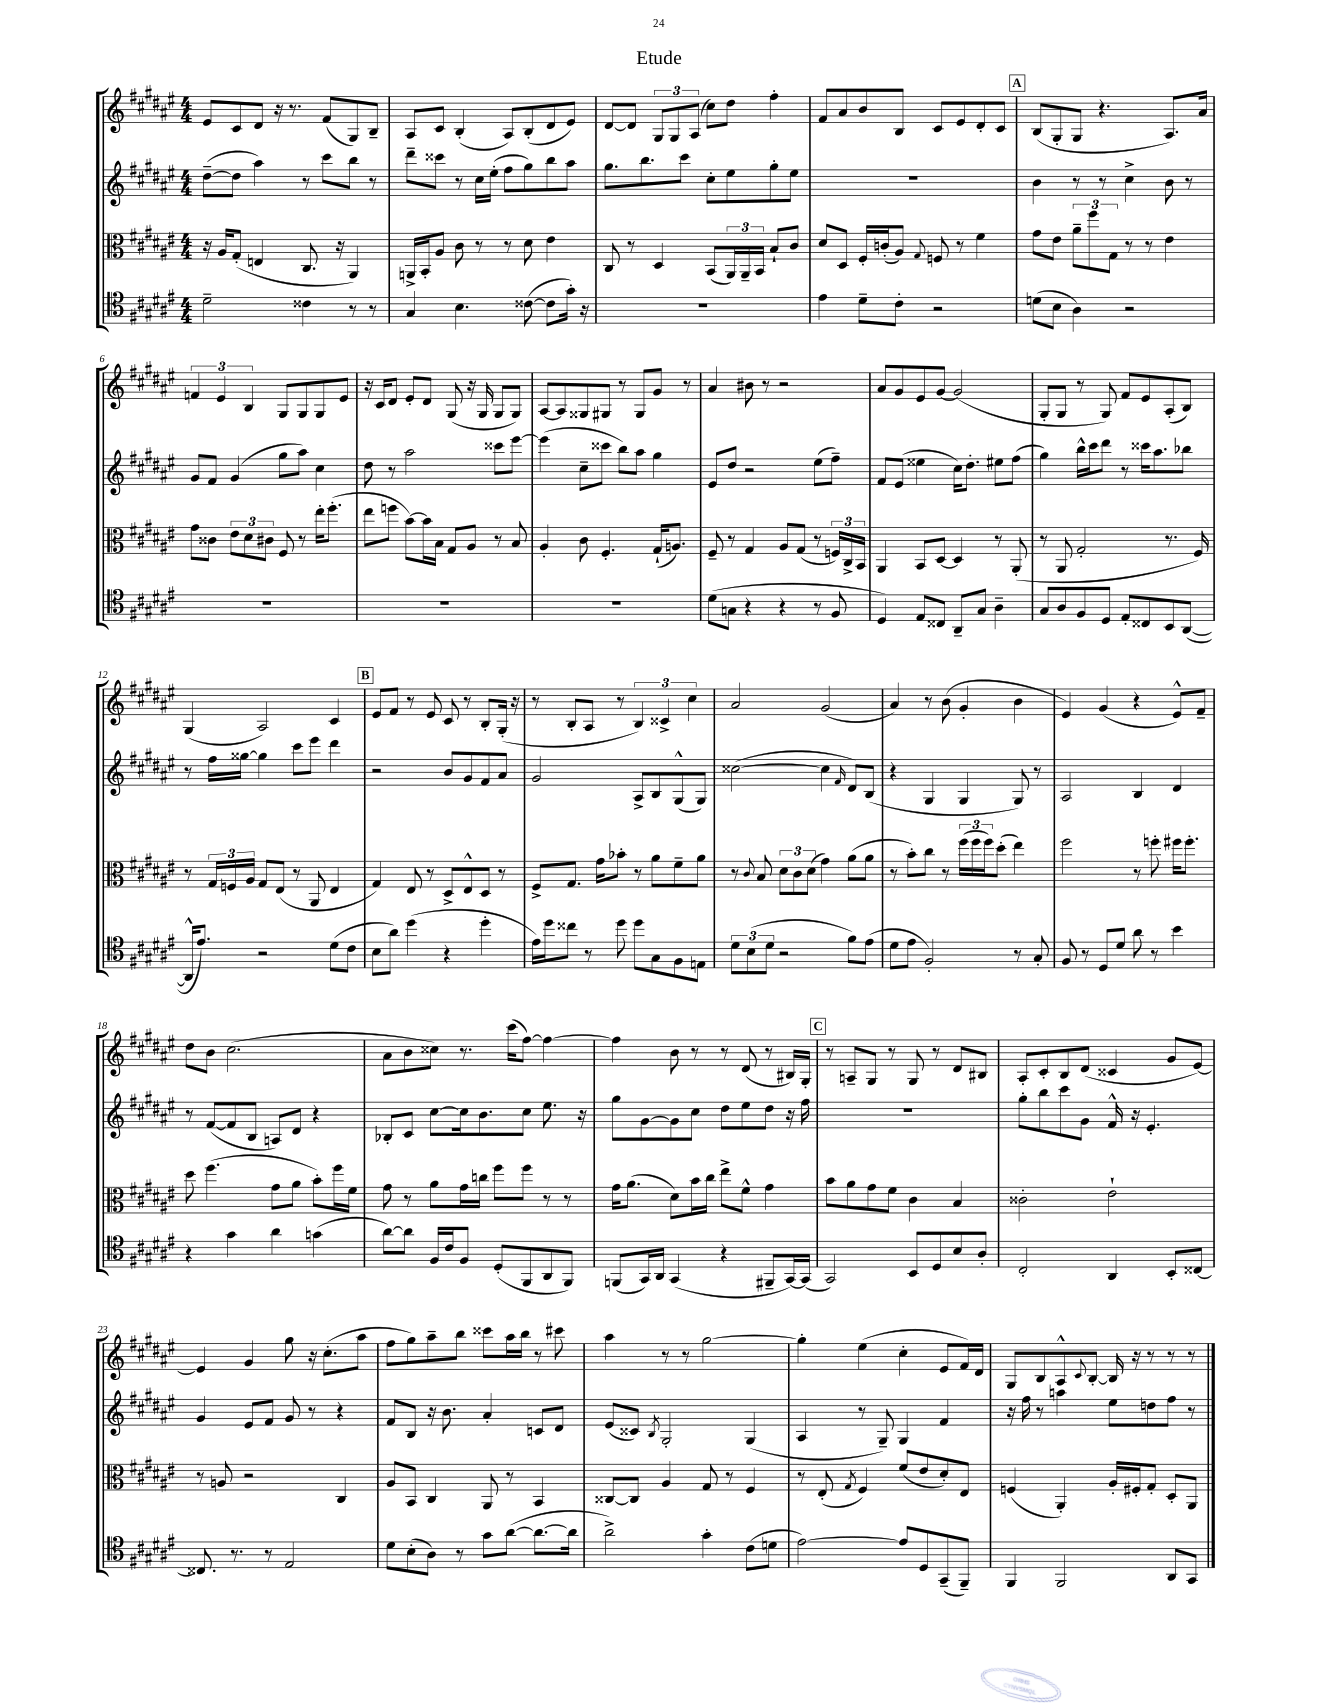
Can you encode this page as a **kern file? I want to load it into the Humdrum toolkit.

**kern	**kern	**kern	**kern
*staff4	*staff3	*staff2	*staff1
*clefC4	*clefC3	*clefG2	*clefG2
*k[f#c#g#d#a#e#]	*k[f#c#g#d#a#e#]	*k[f#c#g#d#a#e#]	*k[f#c#g#d#a#e#]
*M4/4	*M4/4	*M4/4	*M4/4
2d#~\	16r	([8dd#~\L	8e#/L
.	16A#/LK	.	.
.	(8G#'/J	8dd#\]J	8c#/
.	4E/	4aa#\)	8d#/J
.	.	.	16r
.	.	.	8.r
4c##\	8.C#/	8r	.
.	.	8ccc#\L	(8f#/L
.	16r	.	.
8r	4AA#/)	8bb\J	8G#/)
8r	.	8r	8B~/J
=	=	=	=
4G#/	16AA^/LL	8ddd#~\L	8A#/L
.	16BB'/J	.	.
.	8A#/J	8ccc##\J	8c#/J
4.B\	8c#\	8r	(4B'/
.	8r	16cc#\LL	.
.	.	(16ee#'\JJ	.
.	8r	8ff#\L	8A#/L)
([8c##\	8d#\	8gg#\)	(8B'/
8c##\]L	4e#\	8bb\	8d#/
16g#'\Jk)	.	8aa#\J	8e#/J)
16r	.	.	.
=	=	=	=
1r	8C#/	8.gg#\L	[8d#/L
.	8r	.	8d#/]J
.	.	8.bb\	.
.	4D#/	.	12G#/L
.	.	.	12G#/
.	.	8ccc#\J	.
.	.	.	(12A#/J
.	(8BB/L	8cc#'\L	8cc#\L)
.	24AA#/L)	8ee#\	8dd#\J
.	24AA#~/	.	.
.	24BB/JJ	.	.
.	8B`/L	8gg#'\	4ff#'\
.	8c#/J	8ee#\J	.
=	=	=	=
4e#\	8d#/L	1r	8f#/L
.	8D#/J	.	8a#/
8d#~\L	16F#'/LL	.	8b/
.	(16c'/J	.	.
8c#'\J	8A#/J)	.	8B/J
.	8qqG#/	.	.
2r	8F/	.	8c#/L
.	8r	.	8e#/
.	4f#\	.	8d#'/
.	.	.	8c#/J
=	=	=	=
(8d\L	8g#\L	4b\	(8B/L
8B\J	8e#\J	.	8G#'/
4A#\)	12a#~\L	8r	8G#/J
.	12ff#\	.	.
.	.	8r	4.r
.	12G#\J	.	.
2r	8r	4cc#^\	.
.	8r	.	.
.	4e#\	8b\	8.A#/L)
.	.	8r	.
.	.	.	16a#/Jk
=	=	=	=
1r	8g#\L	8g#/L	6f/
.	8c##\J	8f#/J	.
.	.	.	6e#/
.	12e#\L	(4g#/	.
.	12d#\	.	6B/
.	12c#\J	.	.
.	8F#/	8gg#\L	8G#/L
.	8r	8aa#\J)	8G#/
.	16ee#'\LK	4cc#\	8G#/
.	(8.ff#'\J	.	.
.	.	.	8e#/J
=	=	=	=
1r	8ee#\L	8dd#\	16r
.	.	.	16c#/LK
.	8ff\J	8r	8d#/J
.	[8b\L)	2aa#\	8e#'/L
.	16b\]L	.	8d#/J
.	16B\JJ	.	.
.	8G#/L	.	(8G#/
.	8A#/J	.	16r
.	.	.	16G#/
.	8r	8ccc##\L	8G#/L
.	8B/	[8eee#\J	8G#/J)
=	=	=	=
1r	4A#'/	(4eee#\]	[8A#/L
.	.	.	8A#/]
.	8c#\	8cc#~\L	8G##/
.	4.F#'/	8ccc##\J	8G#/J
.	.	8bb\L)	8r
.	.	8aa#\J	8G#/L
.	(16G#`/LK	4gg#\	8g#/J
.	8.A/J)	.	.
.	.	.	8r
=	=	=	=
(8d#\L	8F#~/	8e#/L	4a#/
8G\J	8r	8dd#/J	.
4r	4G#/	2r	8b#\
.	.	.	8r
4r	8A#/L	.	2r
.	(8G#/J	.	.
8r	8r	(8ee#\L	.
8F#/	24F/LL)	8ff#~\J)	.
.	24C#^/	.	.
.	24BB/JJ	.	.
=	=	=	=
4D#/)	4AA#/	8f#/L	8a#/L
.	.	(8e#/J	8g#/
8E#/L	8BB/L	4ee##\	8e#/
8C##/J	[8D#/J	.	[8g#/J
8AA#~/L	4D#/]	16cc#\LK)	(2g#/]
.	.	8.dd#'\J	.
8G#/J	.	.	.
4A#~\	8r	8ee#\L	.
.	(8AA#'/	(8ff#\J	.
=	=	=	=
8G#/L	8r	4gg#\)	8G#'/L
8A#/	8AA#/	.	8G#/J
8F#/	2G#'/	16bb^^\LL	8r
.	.	16ccc#\J	.
8D#/J	.	8ddd#\J	8G#/)
8E#'/L	.	8r	8f#/L
8C##/	.	16ccc##\LK	8e#/
.	.	8.aa#\	.
8BB/	8.r	.	(8A#'/
([8AA#/J	.	8bb-\J	8B/J)
.	16F#/)	.	.
=	=	=	=
16AA#^^/]LK	8r	8r	(4G#/
8.e#/J)	.	.	.
.	24G#/LL	16ff#\LL	.
.	24F/	.	.
.	.	[16gg##\JJ	.
.	24A#/JJ	.	.
2r	8G#/L	4gg##\]	2A#/)
.	(8E#/J	.	.
.	8r	8ccc#\L	.
.	8AA#/	8eee#\J	.
(8d#\L	4E#/	4ddd#\	4c#/
8c#\J	.	.	.
=	=	=	=
8B\L	4G#/)	2r	8e#/L
8a#\J)	.	.	8f#/J
(4dd#\	8E#/	.	8r
.	8r	.	8e#/
4r	8D#^/L	8b/L	8c#/
.	8E#^^/	8g#/	8r
4dd#'\	8D#/J	8f#/	8B'/L
.	8r	8a#/J	(16G#'/Jk
.	.	.	16r
=	=	=	=
16e#\LL)	8F#^/L	2g#/	8r
16dd#\J	.	.	.
8cc##\J	8.G#/J	.	8B'/L
8r	.	.	8A#/J
.	16g#\LK	.	.
8dd#\	8b-'\J	.	8r
8dd#\L	8r	8A#^/L	6B/)
8G#\	8a#\L	8B/	.
.	.	.	6c##^/
8F#\	8f#~\	(8G#^^/	.
.	.	.	6cc#\
8E\J	8a#\J	8G#/J)	.
=	=	=	=
12d#\L	8r	([2cc##\	2a#/
(12B\	.	.	.
.	8qqc#/	.	.
.	8B/	.	.
12d#\J	.	.	.
2r	12d#\L	.	.
.	12c#\	.	.
.	(12d#\J	.	.
.	4g#\)	4cc##\]	(2g#/
.	.	16qqf#/	.
8f#\L)	(8a#\L	8d#/L)	.
(8e#\J	8a#\J	(8B/J	.
=	=	=	=
8d#\L	8r	4r	4a#/)
8e#\J	8b'\L)	.	.
2F#'/)	8cc#\J	4G#/	8r
.	8r	.	(8b\
.	(24ff#\LL	4G#/	4g#'/
.	24ff#\	.	.
.	24ff#\J)	.	.
.	(8dd#'\J	.	.
8r	4ee#\)	8G#/)	4b\
8G#'/	.	8r	.
=	=	=	=
8F#/	2ff#\	2A#/	4e#/)
8r	.	.	.
8D#/L	.	.	(4g#/
8d#/J	.	.	.
8a#\	8r	4B/	4r
8r	8ff'\	.	.
4b\	16ff#\LK	4d#/	8e#^^/L)
.	8.ff#'\J	.	.
.	.	.	8f#~/J
=	=	=	=
4r	8dd#\	8r	8dd#\L
.	(4.ff#\	([8f#/L	8b\J
4g#\	.	8f#/]	(2.cc#\
.	.	8B/J	.
4a#\	8g#\L	8A/L)	.
.	8a#\J	8d#/J	.
(4g\	8b'\L)	4r	.
.	16ff#\L	.	.
.	16f#\JJ	.	.
=	=	=	=
[8a#\L)	8g#\	8B-'/L	8a#\L
8a#\]J	8r	8c#/J	8b\
16F#/LL	8a#\L	[8cc#\L	8cc##\J)
16c#/J	.	.	.
8F#/J	16g#\L	16cc#\]k	8.r
.	16cc\JJ	8.b\	.
(8D#'/L	8ff#\L	.	.
.	.	.	(16ccc#\LK
8FF#/	8ff#\J	8cc#\J	[8ff#\J)
8AA#/	8r	8.ee#\	4ff#\_
8FF#/J)	8r	.	.
.	.	16r	.
=	=	=	=
(8FF/L	16g#\LK	8gg#\L	4ff#\]
.	(8.a#\J	.	.
16GG#/L)	.	[8g#\	.
16AA#/JJ	.	.	.
(4GG#/	8d#\L)	8g#\]	8b\
.	16b\L	8cc#\J	8r
.	16cc#\JJ	.	.
4r	8ee#^\L	8dd#\L	8r
.	8f#^^\J	8ee#\	(8d#/
8FF#~/L	4g#\	8dd#\J	8r
[16GG#/L)	.	16r	16B#/LL)
(16GG#/]JJ	.	16ff#\	16G#'/JJ
=	=	=	=
2GG#/)	8b\L	1r	8r
.	8a#\	.	8A~/L
.	8g#\	.	8G#/J
.	8f#\J	.	8r
8BB/L	4c#\	.	8G#/
8D#/	.	.	8r
8B/	4B/	.	8d#/L
8A#'/J	.	.	8B#/J
=	=	=	=
2C#'/	2c##'\	8gg#'\L	8A#'/L
.	.	8bb\	8c#'/
.	.	8ccc#\	8B/
.	.	8g#\J	(8d#/J
4AA#/	2e#`\	16f#^^/	4c##/
.	.	16r	.
.	.	4.e#'/	.
8BB'/L	.	.	8g#/L
[8C##/J	.	.	[8e#/J)
=	=	=	=
8.C##/]	8r	4g#/	4e#/]
.	8A/	.	.
8.r	.	.	.
.	2r	8e#/L	4g#/
8r	.	8f#/J	.
2E#/	.	8g#/	8gg#\
.	.	8r	16r
.	.	.	(8.cc#'\L
.	4C#/	4r	.
.	.	.	8aa#\J
=	=	=	=
8d#\L	8A#/L	8f#/L	8ff#\L
(8B'\	8BB/J	8B/J	8gg#\)
8A#\J)	4C#/	16r	8aa#~\
.	.	8.b\	.
8r	.	.	8bb\J
8g#\L	8AA#/	4a#'/	8ccc##\L
([8a#\J	8r	.	16aa#\L
.	.	.	16bb\JJ
8.a#\_L	4BB/	8c/L	8r
.	.	8d#/J	8ccc#\
16a#\]Jk	.	.	.
=	=	=	=
2a#^\)	[8C##/L	(8e#/L	4aa#\
.	8C##/]J	8c##/J)	.
.	.	8qB/	.
.	4A#/	2G#'/	8r
.	.	.	8r
4g#'\	8G#/	.	[2gg#\
.	8r	.	.
(8c#\L	4F#/	(4G#/	.
8d\J	.	.	.
=	=	=	=
[2e#\)	8r	4A#/	4gg#'\]
.	(8E#'/	.	.
.	8qG#/	.	.
.	4F#/)	8r	(4ee#\
.	.	8G#~/)	.
8e#/]L	(8f#/L	4G#/	4cc#'\
8D#/	8e#/	.	.
(8GG#~/	8d#'/)	4f#/	8e#/L
8FF#~/J)	8E#/J	.	16f#/L)
.	.	.	16d#/JJ
=	=	=	=
4FF#/	(4F/	16r	8G#/L
.	.	16ff#\	.
.	.	8r	8B/
2FF#/	4AA#'/)	4aa\	8A#^^/
.	.	.	8qqc#/
.	.	.	[8B'/J
.	16A#'/LL	8ee#\L	16B/]
.	16F#'/J	.	16r
.	8G#'/J	8dd\	8r
8AA#/L	8D#'/L	8ff#\J	8r
8GG#/J	8AA#/J	8r	8r
==	==	==	==
*-	*-	*-	*-
